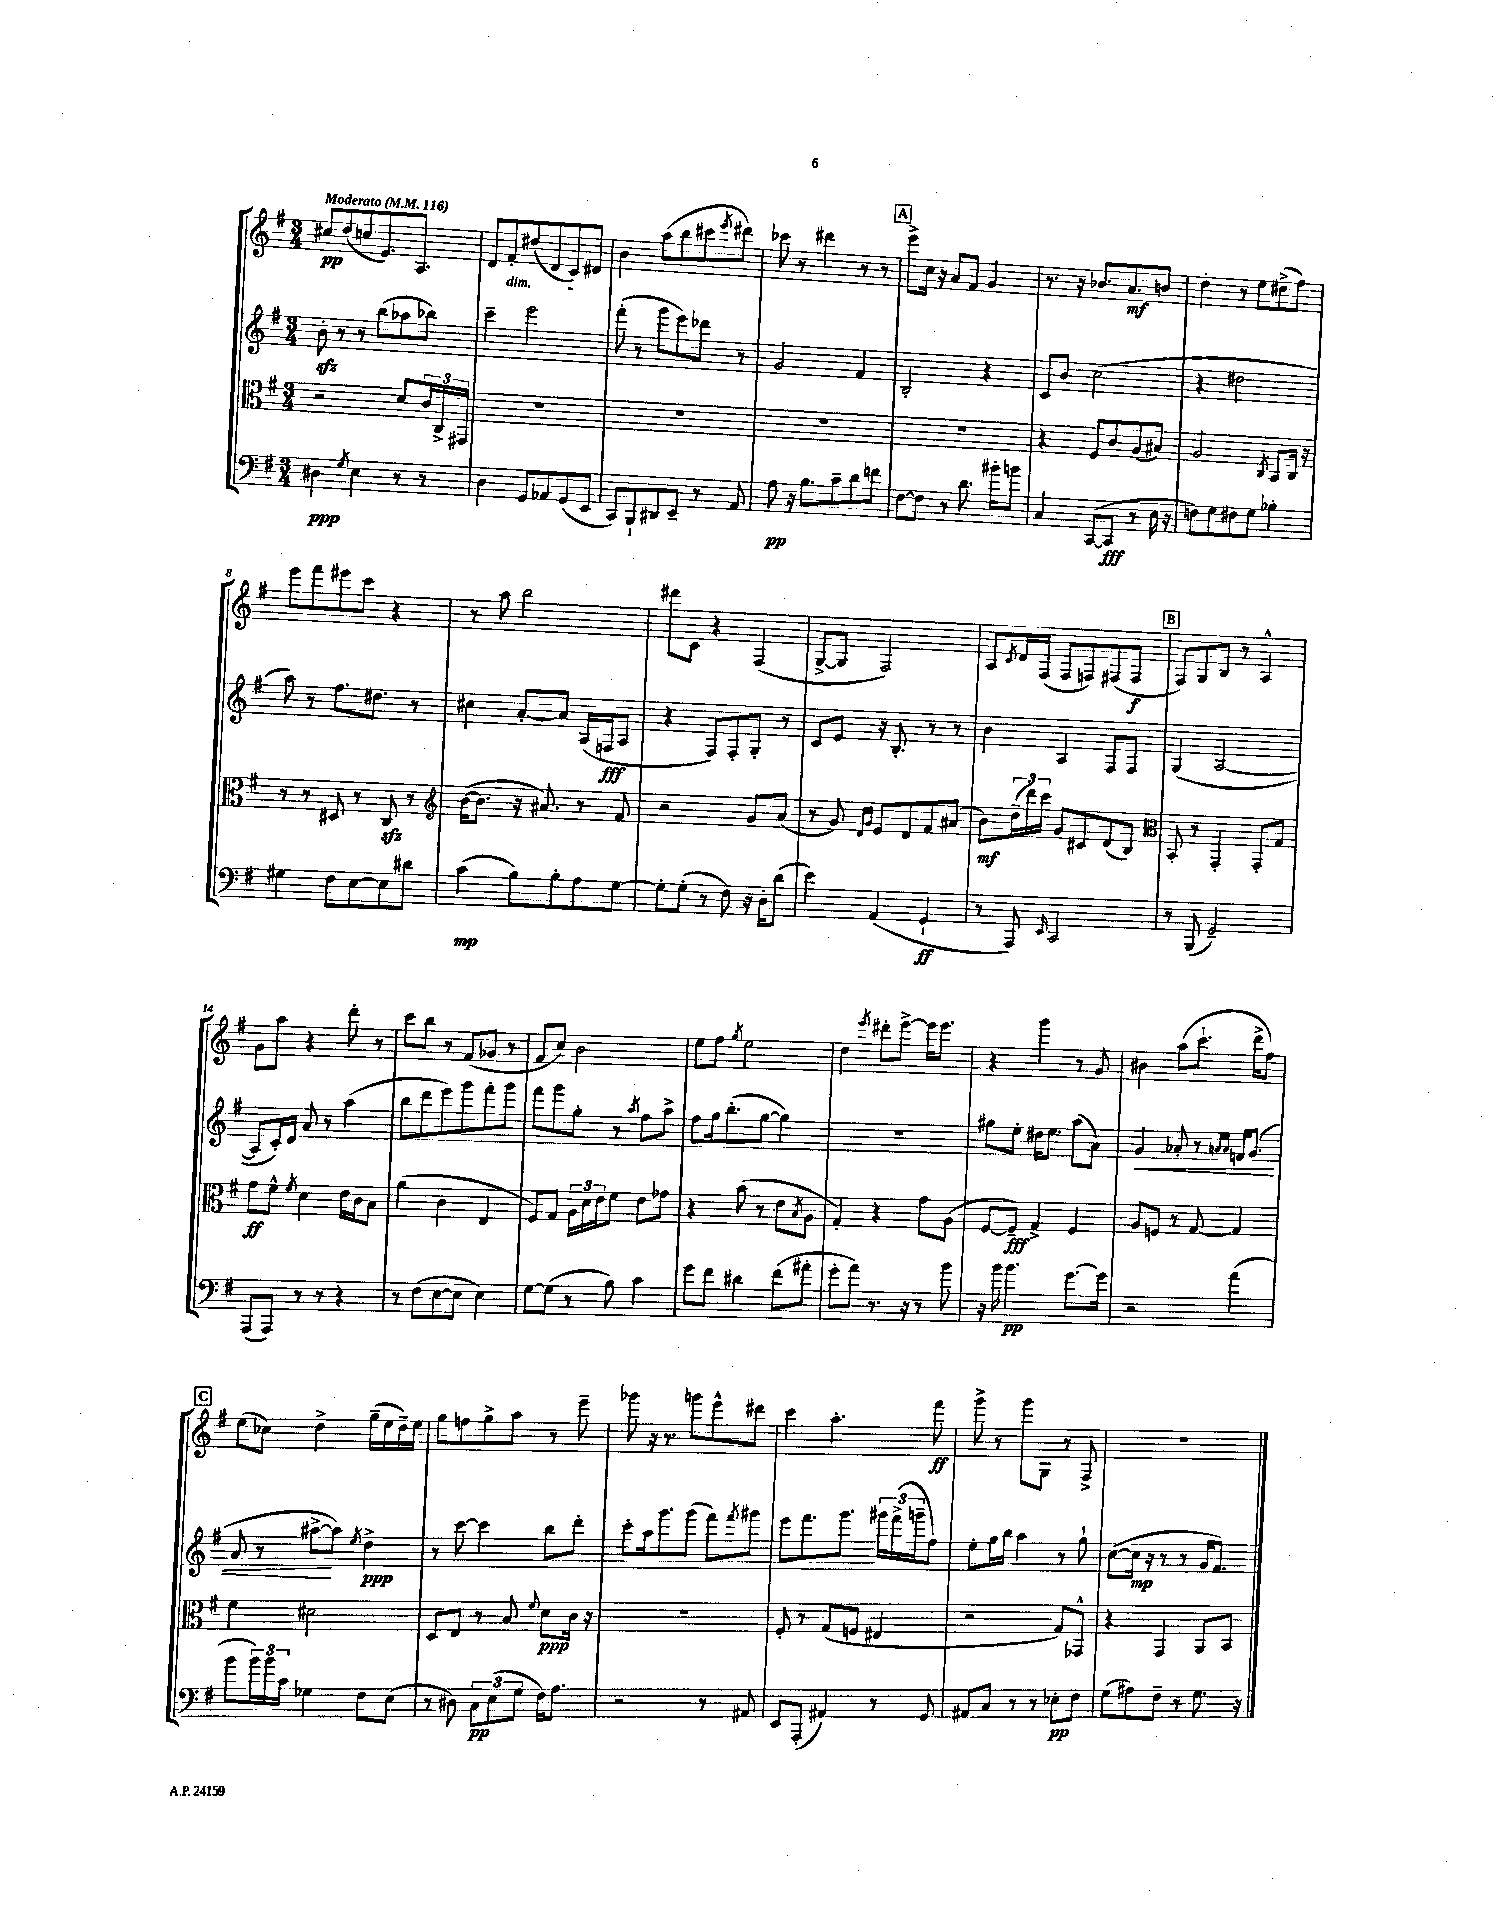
<<
\new StaffGroup <<
\new Staff = "s0" {
    \clef treble \key g \major \numericTimeSignature \time 3/4 \tempo "Moderato" 4 = 116
    cis''8\pp d''8( c''8 e'8.) a8. |
    d'8 fis'8-.\dim dis''8( d'8 c'8) dis'8\! |
    b'4 a''8( b''8 cis'''8 \acciaccatura { e'''8 } dis'''8) |
    ces'''8 r8 dis'''4 r8 r8 |
    \mark \markup { \box "A" } e'''8-> c''16 r16 a'8 fis'8 g'4 |
    r8. r16 bes'8. a'8.\mf b'8 |
    d''4-. r8 e''8 dis''8->( fis''8) |
    e'''8 fis'''8 eis'''8 c'''8 r4 |
    r8 a''8 b''2 |
    dis'''8 c'8 r4 fis4( |
    g8~-> g8 fis2) |
    a8 \acciaccatura { c'8 } d'16 fis16( fis8 f8) fis8( fis8\f |
    \mark \markup { \box "B" } fis8) g8 b8 r8 a4-^ |
    g'8 a''8 r4 d'''8-. r8 |
    c'''8 b''8 r8 fis'8( ges'8 r8 |
    fis'8 c''8) b'2 |
    e''8 fis''8 \acciaccatura { g''8 } e''2 |
    d''4 \acciaccatura { e'''8 } dis'''8-. e'''8~-> e'''16 e'''8. |
    r4 g'''4 r8 g'8 |
    bis'4 a''8( c'''8.-! d'''16-> fis''8) |
    \mark \markup { \box "C" } e''8( ces''8) d''4-> g''16--( e''16 d''16--) e''16 |
    g''8 f''8 g''8-> a''8 r8 e'''8-- |
    ges'''8 r16 r8. g'''8 e'''8-^ dis'''8 |
    c'''4 a''4.-. fis'''8\ff |
    g'''8-> r8 g'''8 g8 r8 fis8-> |
    R2. \bar "|." |
}
\new Staff = "s1" {
    \clef treble \key g \major \numericTimeSignature \time 3/4
    b'8-.\sfz r8 r8 b''8( aes''8 bes''8) |
    c'''4-- e'''2 |
    fis'''8-.( r8 g'''8 e'''8) des'''8 r8 |
    g'2 fis'4 |
    \mark \markup { \box "A" } b2-. r4 |
    c'8 b'8 c''2( |
    r4 dis''2 |
    a''8) r8 fis''8. dis''8. r8 |
    cis''4 a'8~-. a'8 a16( f16\fff a8 |
    r4 fis8) fis8-. g8-. r8 |
    c'8 e'8 r16 b8.-. r8 r8 |
    b'4 a4 fis8 fis8 |
    \mark \markup { \box "B" } g4( a2~ |
    a8 c'16-.) d'16 a'8 r8 a''4( |
    b''8 d'''8 e'''8) g'''8 fis'''8-. g'''8 |
    fis'''8 g'''8 g''8-. r8 \acciaccatura { a''8 } fis''8 a''8-> |
    fis''8 g''16 b''8.-.( g''8~ g''4) |
    R2. |
    gis''8 e''8-. dis''16 e''8. a''8( a'8) |
    g'4\< aes'8-. r8 \grace { a'16 a'16 } f'16 g'8.( |
    \mark \markup { \box "C" } a'8 r8 ais''8~->\! ais''8) \acciaccatura { e''8 } d''4->\ppp |
    r8 c'''8~ c'''4 b''8 d'''8-. |
    c'''8-. a''16 g'''8. g'''8( fis'''8) \acciaccatura { fis'''8 } gis'''8 |
    e'''8 fis'''8. g'''8. \tuplet 3/2 { gis'''16 fis'''16->( g'''16-- } fis''8) |
    e''8-. g''16 b''16 a''4 r8 g''8-! |
    c''8~( c''16\mp r16 r8 r8 g'16 fis'8.) \bar "|." |
}
\new Staff = "s2" {
    \clef alto \key g \major \numericTimeSignature \time 3/4
    r2 d'8 \tuplet 3/2 { c'16 c16-> gis,16 } |
    R2. |
    R2. |
    R2. |
    \mark \markup { \box "A" } R2. |
    r4 fis8 c'8 a8( bis8) |
    a2 \acciaccatura { c8 } b,8 c16 r16 |
    r8 r8 dis8 r8 c8\sfz r8 |
    \clef treble b'16~( b'8. r16 ais'8.) r8 fis'8 |
    r2 g'8 a'8( |
    r8 g'8) \grace { d'16 g'16 } e'8 d'8 fis'8 ais'8( |
    b'8\mf) \tuplet 3/2 { d''16--( d'''16) c'''16 } g'8 cis'8 d'8( b8) |
    \mark \markup { \box "B" } \clef alto b,8-. r8 g,4-. g,8-. g8 |
    g'8\ff fis'8-^ \acciaccatura { fis'8 } d'4 e'16 c'16 b8 |
    a'4( c'4 e4 |
    fis8) g8 \tuplet 3/2 { a16 d'16 e'16 } fis'8 e'8 ges'8 |
    r4 b'8( r8 e'8 \acciaccatura { b8 } a8 |
    g4-.) r4 g'8 a8( |
    fis8~ fis8--\fff) g4-> fis4 |
    a8 f8 r8 g8~ g4 |
    \mark \markup { \box "C" } fis'4 dis'2 |
    d8 e8 r8 b8 \appoggiatura { fis'8 } d'8\ppp c'16 r16 |
    R2. |
    fis8-. r8 g8( f8 eis4 |
    r2 g8) ges,8-^ |
    r4 g,4 a,8 b,8 \bar "|." |
}
\new Staff = "s3" {
    \clef bass \key g \major \numericTimeSignature \time 3/4
    dis4\ppp \acciaccatura { g8 } e4 r8 r8 |
    d4 g,8 aes,8 g,8( e,8 |
    c,8) b,,8-! dis,8 e,8-- r8 a,8 |
    a8\pp r16 b8. c'8-- d'8 f'8 |
    \mark \markup { \box "A" } fis8~ fis8 r8 d'8. bis'16-. b'8 |
    c4 c,8~( c,8\fff r8 e16 r16 |
    f8) g8 fis8 g8 bes4-. |
    gis4 fis8 e8~ e8 dis'8 |
    c'4\mp( b8) b8-. a8 g8~ |
    g8-. g8-.( r8 fis8) r16 d16-. d'8( |
    e'4) a,4( g,4-!\ff |
    r8 a,,8) \grace { e,16 } c,2 |
    \mark \markup { \box "B" } r8 b,,8( g,2--) |
    a,,8( a,,8) r8 r8 r4 |
    r8 fis8( e8~ e8 e4) |
    g8~ g8( r8 b8) c'4 |
    g'8 fis'8 dis'4 fis'8( ais'8-. |
    g'8-. a'8) r8. r16 r8 b'8 |
    r16 b'16 b'4.\pp g'8.~ g'16 |
    r2 a'4( |
    \mark \markup { \box "C" } b'8 \tuplet 3/2 { b'16) b'16 c'16 } ges4 fis8 e8( |
    r8 dis8) \tuplet 3/2 { c8\pp e8( g8 } fis16) a8. |
    r2 r8 ais,8 |
    e,8 a,,8-.( ais,4) r8 g,8 |
    ais,8 c8 r8 r8 ees8-.\pp fis8 |
    g8( ais8) fis8-- r8 g8. r16 \bar "|." |
}
>>
>>
